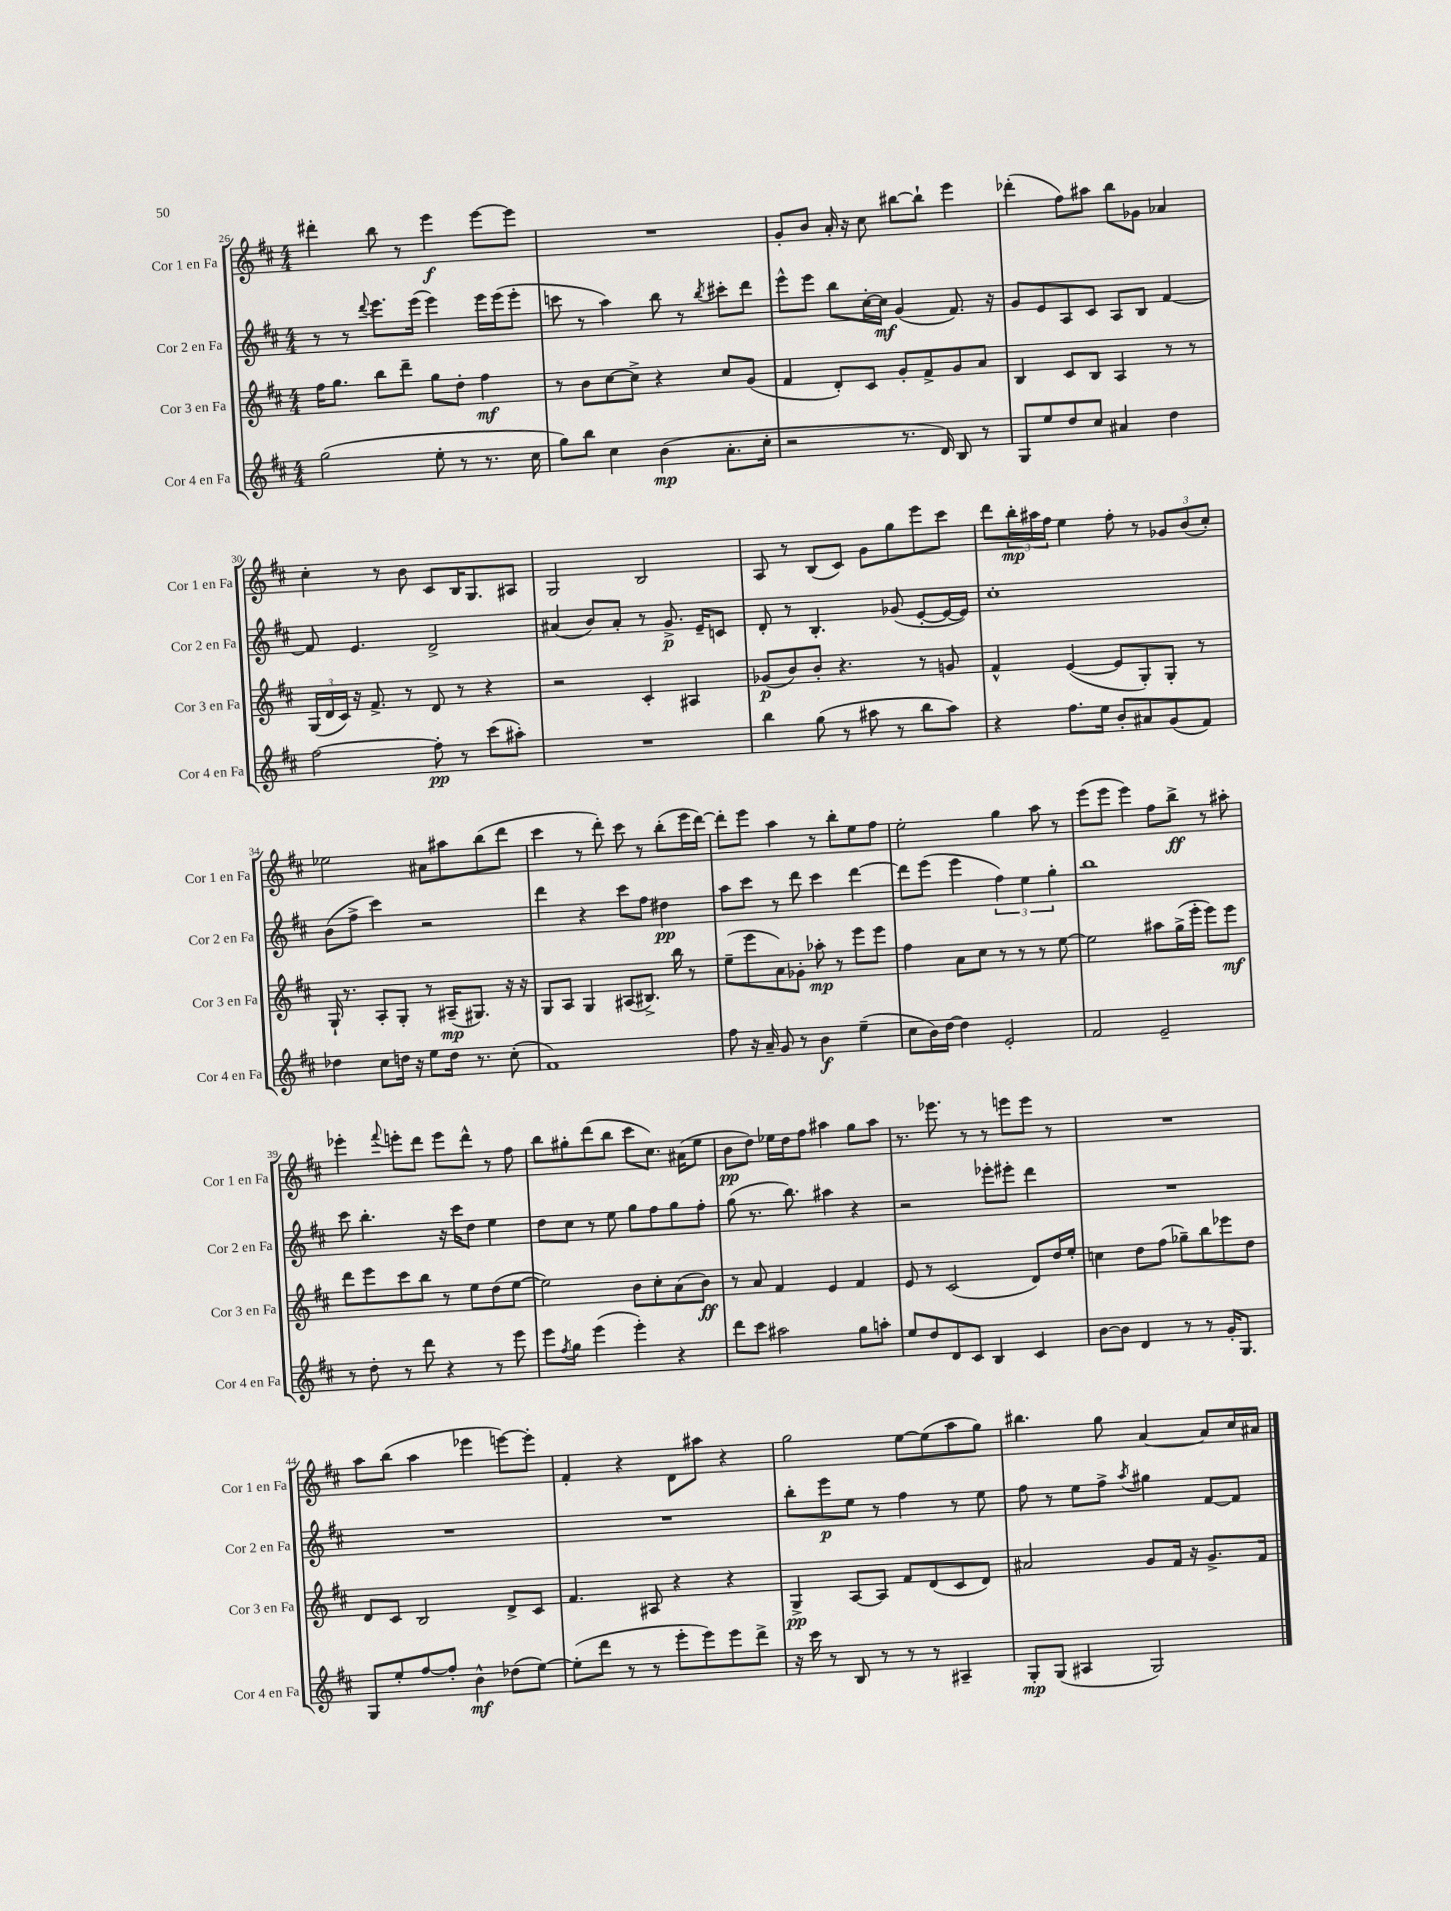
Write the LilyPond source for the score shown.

<<
\new StaffGroup <<
\new Staff = "s0" \with { instrumentName = "Cor 1 en Fa" shortInstrumentName = "Cor 1 en Fa" } {
    \clef treble \key d \major \numericTimeSignature \time 4/4
    dis'''4-. b''8 r8 e'''4\f e'''8~ e'''8 |
    R1 |
    g'8-. b'8 a'16-. r16 cis''8 bis''8~ bis''8-! e'''4 |
    des'''4-.( fis''8) ais''8 b''8 ges'8 aes'4 |
    cis''4-. r8 b'8 cis'8 b16 g8. ais8 |
    g2 b2 |
    a8 r8 b8( cis'8) g'8 g''8 e'''8 cis'''8 |
    d'''8 \tuplet 3/2 { b''16-.\mp ais''16 fis''16 } e''4 fis''8-. r8 \tuplet 3/2 { ges'8 b'8( cis''8-.) } |
    ees''2 ais'8 ais''8 b''8( d'''8 |
    cis'''4 r8 d'''8-.) cis'''8 r8 b''8-.( e'''16 d'''16~) |
    d'''8-. e'''8 a''4 r8 b''8-. e''8 fis''8 |
    e''2-. g''4 a''8 r8 |
    e'''8( e'''8 e'''4) fis''8 b''8->\ff r8 ais''8-. |
    ees'''4-. \appoggiatura { fis'''8 } e'''8-. d'''8 e'''8 d'''8-^ r8 fis''8 |
    b''8 gis''8-. d'''8( b''8 cis'''8 cis''8.) ais'16( e''8 |
    b'8\pp d''8) ees''16 d''16 fis''8 ais''4 g''8 ais''8 |
    r8. ees'''8. r8 r8 e'''8 e'''8 r8 |
    R1 |
    a''8 b''8( a''4 ees'''4 e'''8~) e'''8-. |
    fis'4-. r4 d'8 ais''8 r4 |
    g''2 e''8~ e''8( a''8 g''8) |
    bis''4. g''8 a'4~ a'8 cis''16 ais'16 \bar "|." |
}
\new Staff = "s1" \with { instrumentName = "Cor 2 en Fa" shortInstrumentName = "Cor 2 en Fa" } {
    \clef treble \key d \major \numericTimeSignature \time 4/4
    r8 r8 \appoggiatura { d'''8 } e'''8. e'''16( e'''4) e'''16 e'''16( e'''8-. |
    c'''8 r8 a''4) b''8 r8 \acciaccatura { b''8 } cis'''8-. d'''8 |
    e'''8-^ e'''8 b''8 cis''16~-. cis''16\mf g'4( fis'8.) r16 |
    g'8 e'8 a8 cis'8 a8 b8 fis'4~ |
    fis'8 e'4. d'2-> |
    ais'4( b'8) ais'8-. r8 g'8.->\p e'16-- c'8 |
    d'8-. r8 b4.-. ges'8( e'8~-. e'16~ e'16) |
    cis''1-. |
    b'8( fis''8-> cis'''4) r2 |
    d'''4 r4 cis'''8 fis''8 dis''4\pp |
    a''8 cis'''8 r8 d'''8 cis'''4 d'''4~ |
    d'''8 e'''8( e'''4 \tuplet 3/2 { fis''4) e''4 g''4-. } |
    b''1 |
    cis'''8 b''4.-. r16 cis'''16 d''8 e''4 |
    d''8 cis''8 r8 e''8 g''8 fis''8 g''8 fis''8-. |
    g''8( r8. b''8.) ais''4 r4 |
    r2 ees'''8-. eis'''8-. d'''4 |
    R1 |
    R1 |
    R1 |
    b''8-. e'''8\p e''8 r8 fis''4 r8 e''8 |
    fis''8 r8 e''8 fis''8-> \acciaccatura { a''8 } gis''4 fis'8~ fis'8 \bar "|." |
}
\new Staff = "s2" \with { instrumentName = "Cor 3 en Fa" shortInstrumentName = "Cor 3 en Fa" } {
    \clef treble \key d \major \numericTimeSignature \time 4/4
    fis''16 g''8. b''8 d'''8-- g''8 d''8-. fis''4\mf |
    r8 b'8 cis''8~ cis''8-> r4 cis''8 g'8( |
    fis'4 d'8-.) cis'8 g'8-. fis'8-> g'8 a'8 |
    b4 cis'8 b8 a4 r8 r8 |
    \tuplet 3/2 { g16( d'16 cis'16) } r16 fis'8.-> r8 d'8 r8 r4 |
    r2 cis'4-. ais4 |
    ges'8\p( b'8) b'8-. r4. r8 g'8 |
    fis'4-^ e'4~( e'8 g8-.) g8-. r8 |
    g16-! r8. a8-. g8-. r8 ais16--\mp( gis8.) r16 r16 |
    g8 a8 g4 ais8( bis8.->) b''16 r8 |
    e''8--( e'''8 a'8) ges'8-. aes''8-.\mp r8 e'''8 e'''8 |
    fis''4 a'8 cis''8 r8 r8 r8 e''8~ |
    e''2 ais''8 g''16->( e'''16-. e'''8) e'''8\mf |
    d'''8 e'''8 cis'''8 b''8 r8 e''8 d''8( e''8~ |
    e''2) b'8 cis''8-. a'8( b'8\ff) |
    r8 a'8 fis'4 e'4 fis'4 |
    e'8 r8 cis'2( d'8) d''16 e''16-. |
    c''4 d''8 fis''8( ges''8--) b''8 ees'''8 d''8 |
    d'8 cis'8 b2 d'8-> cis'8 |
    fis'4. ais8 r4 r4 |
    g4->\pp a8~ a8 fis'8 d'8( cis'8 d'8) |
    ais'2 g'8 fis'16 r16 g'8.-> fis'16 \bar "|." |
}
\new Staff = "s3" \with { instrumentName = "Cor 4 en Fa" shortInstrumentName = "Cor 4 en Fa" } {
    \clef treble \key d \major \numericTimeSignature \time 4/4
    g''2( e''8-. r8 r8. cis''16 |
    g''8) b''8 cis''4 b'4\mp( a'8.-. cis''16-. |
    r2 r8. d'16) b8 r8 |
    g8 e''8 d''8 cis''8 ais'4 d''4 |
    fis''2~ fis''8-.\pp r8 cis'''8( ais''8-.) |
    R1 |
    b''4 g''8( r8 ais''8 r8 b''8 ais''8) |
    r4 fis''8. e''16 b'8-. ais'8 g'8( fis'8) |
    des''4 cis''8 d''16 r16 e''8 d''16 r8. cis''8-.( |
    fis'1) |
    fis''8 r16 a'16-- g'8 r8 b'4\f e''4--( |
    cis''8 b'16) d''16~ d''4 e'2-. |
    fis'2 e'2-- |
    r8 d''8-. r8 d'''8 r4 r8 e'''8 |
    e'''8 \acciaccatura { fis''8 } g''8 e'''4( e'''4-.) r4 |
    d'''8 cis'''8 ais''2 g''8 a''8-. |
    e''8 d''8 d'8 cis'8 b4 cis'4 |
    b'8~ b'8 d'4 r8 r8 g'16-. g8. |
    g8 e''8-. fis''8~ fis''8-. b'4-^\mf des''8( e''8~) |
    e''8-.( d'''8 r8 r8 e'''8-. e'''8) e'''8 d'''8-> |
    r16 cis'''16 r8 b8 r8 r8 r8 ais4-- |
    g8-.\mp g8( ais4 g2) \bar "|." |
}
>>
>>
\layout { \context { \Score currentBarNumber = #26 } }
